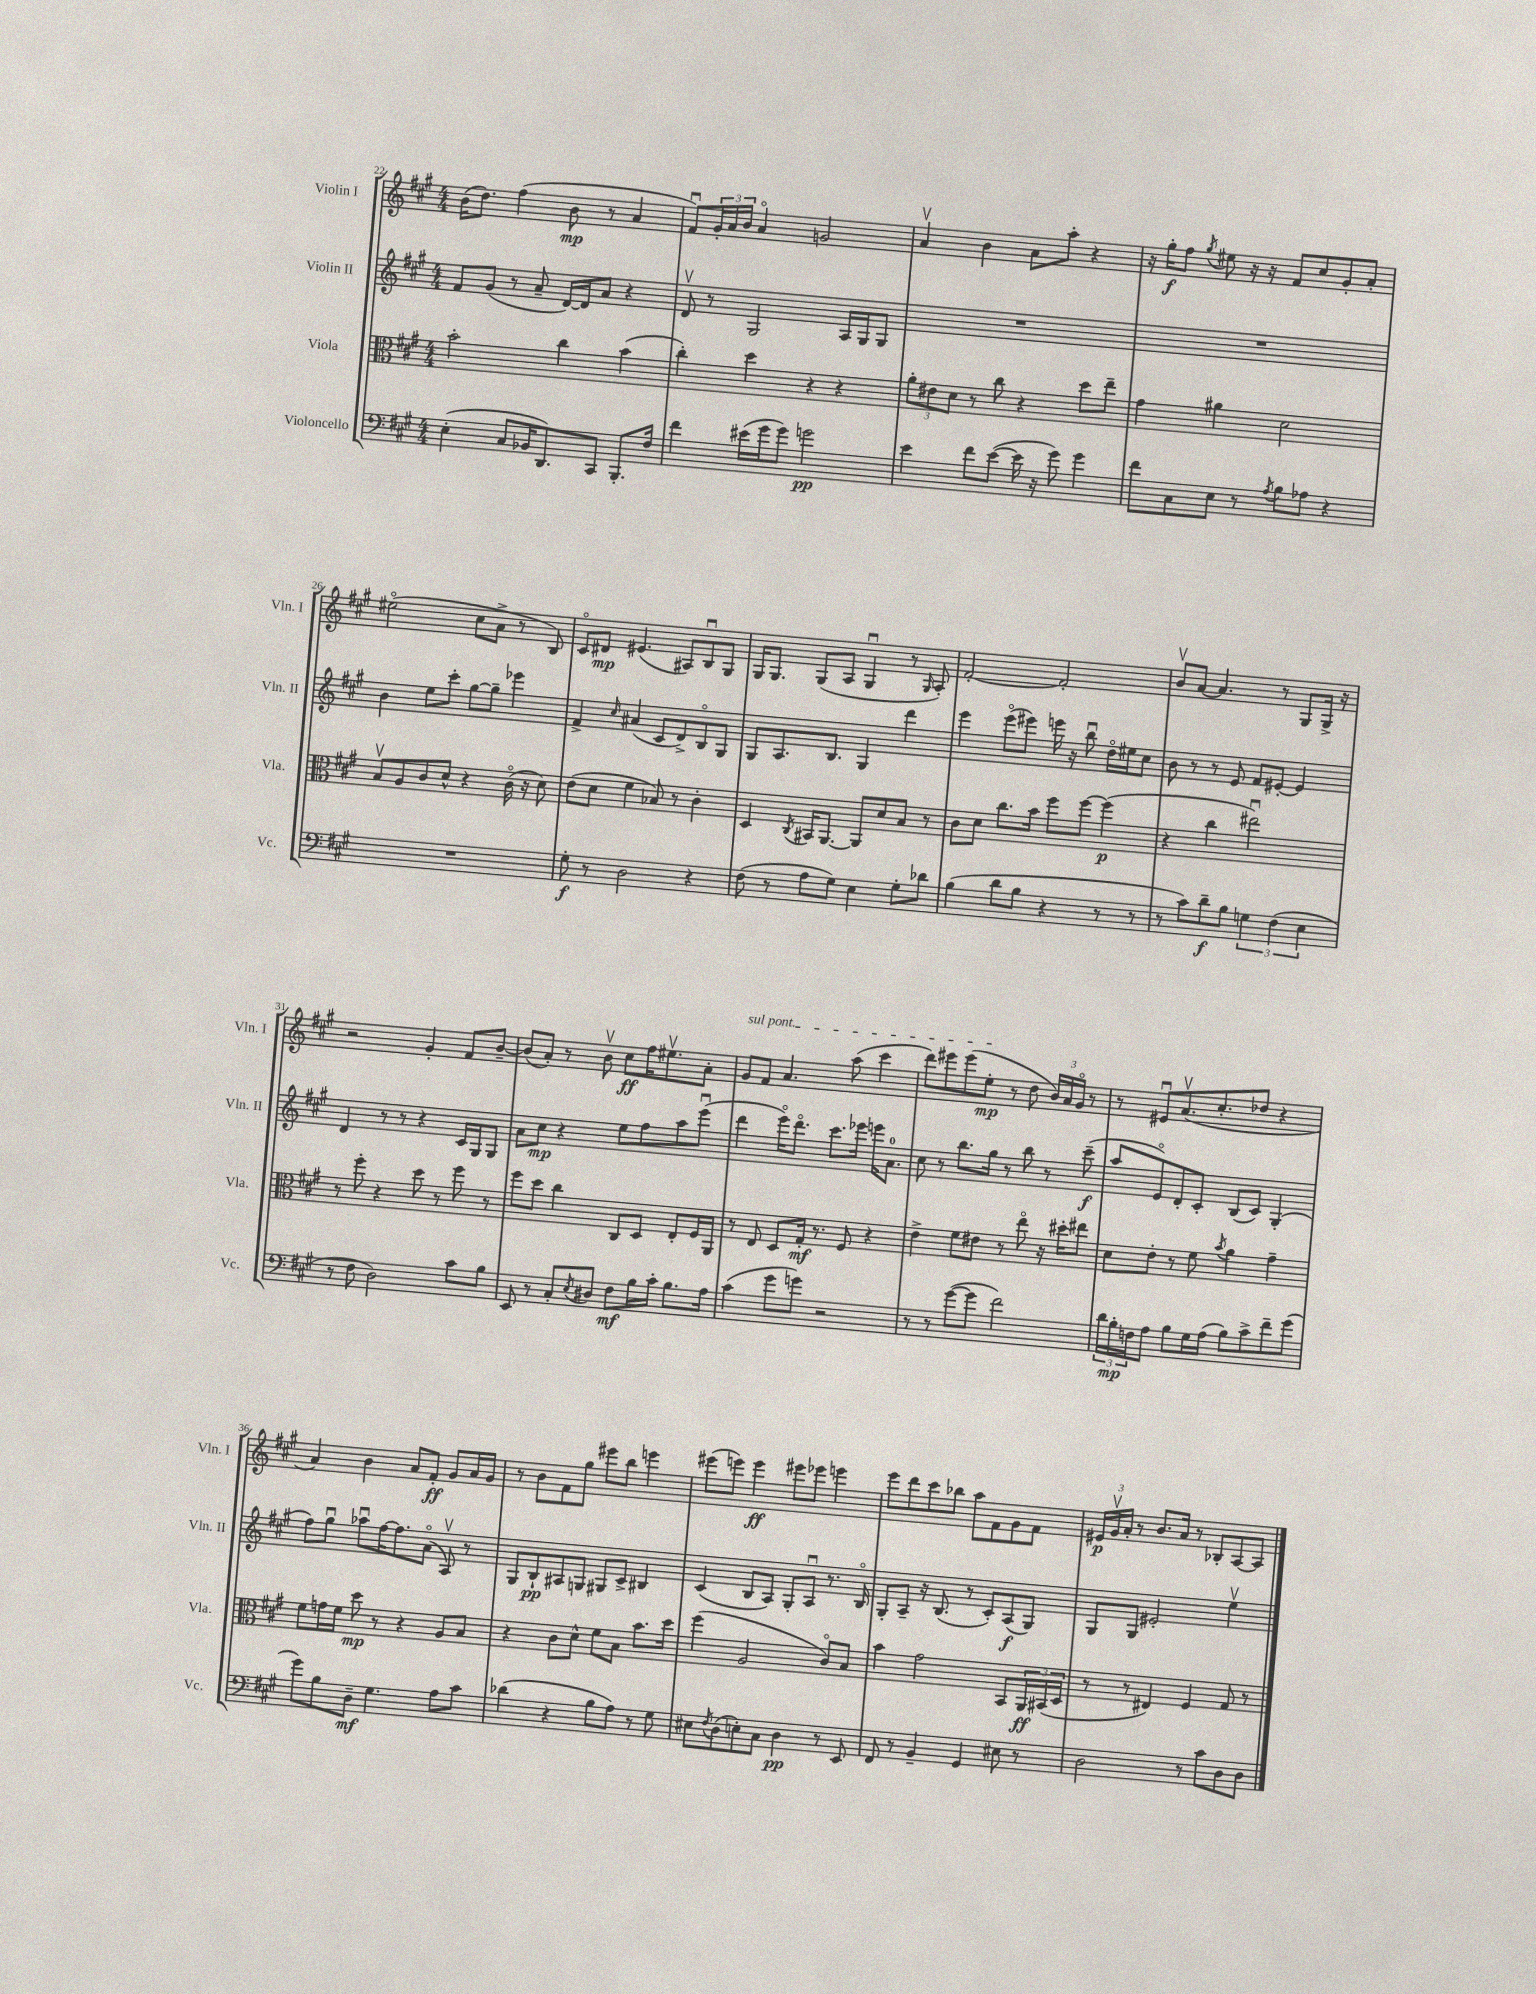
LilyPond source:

<<
\new StaffGroup <<
\new Staff = "s0" \with { instrumentName = "Violin I" shortInstrumentName = "Vln. I" } {
    \clef treble \key a \major \numericTimeSignature \time 4/4
    b'16( d''8.) fis''4( b'8\mp r8 a'4 |
    fis'8\downbow) \tuplet 3/2 { gis'16-. a'16 b'16 } a'4\flageolet g'2 |
    a'4\upbow b'4 a'8 a''8-. r4 |
    r16 gis''16-.\f fis''8 \acciaccatura { gis''8 } eis''8 r16 r16 fis'8 cis''8 gis'8-. a'8-. |
    eis''2\flageolet( cis''8 a'8-> r8 b8) |
    cis'8\flageolet dis'8\mp eis'4.( ais8) b8\downbow gis8 |
    gis16 gis8. gis8( a8 gis4\downbow r8 \grace { gis16 } a8-.) |
    fis'2~-. fis'2-. |
    b'8\upbow a'8~ a'4. r8 gis8 gis16-> r16 |
    r2 gis'4-. fis'8 b'8~-- |
    b'8( a'8-.) r8 b'8\upbow cis''8\ff fis''16 eis''8.\upbow a'8-. |
    \once \override TextSpanner.bound-details.left.text = \markup { \italic "sul pont." } gis'8\startTextSpan fis'8 a'4. a''8( cis'''4 |
    d'''8) eis'''8 eis'''8( e''8-.\mp\stopTextSpan r8 d''8 \tuplet 3/2 { b'16) a'16 gis'16\flageolet } r8 |
    r8 eis'8\downbow a'8.\upbow( cis''8.-. des''8 r4 |
    a'4) b'4 a'8 fis'8-.\ff gis'8 a'16 gis'16 |
    r8 b'8 fis'8 gis''8 eis'''8 b''8 e'''4 |
    eis'''8( e'''8) e'''4\ff eis'''8 ees'''8 e'''4 |
    e'''8 d'''8 cis'''8 bes''8 a''8 fis'8 gis'8 fis'8 |
    \tuplet 3/2 { eis'16\p gis'16\upbow a'16-. } r8 b'8. a'16 r8 bes8-. a8~ a8 \bar "|." |
}
\new Staff = "s1" \with { instrumentName = "Violin II" shortInstrumentName = "Vln. II" } {
    \clef treble \key a \major \numericTimeSignature \time 4/4
    fis'8 gis'8( r8 a'8-- d'16~) d'16 a'8 r4 |
    d'8\upbow r8 gis2 a16 gis16 gis8 |
    R1 |
    R1 |
    b'4 e''8 cis'''8-. gis''8~ gis''8-- ees'''4 |
    fis'4-> \grace { cis''16 } ais'4( cis'8 d'8->) b8\flageolet gis8 |
    gis8 a8. b8. gis4 d'''4 |
    e'''4 e'''8\flageolet( eis'''8) e'''16 r16 b''8\downbow d''16\flageolet eis''16 cis''8 |
    b'8 r8 r8 e'8 fis'8 eis'8~-. eis'4 |
    d'4 r8 r8 r4 cis'16 gis16 gis8 |
    a'8 cis''8\mp r4 e''8 fis''8 a''8 e'''8\downbow( |
    d'''4 e'''16\flageolet) d'''8.\flageolet cis'''8. ees'''16 e'''16 a'8.-0 |
    cis''8 r8 b''8. gis''16 r8 b''8 r8 cis'''8--\f( |
    a''8 e'8\flageolet) d'8-. cis'8-. b8( cis'8) gis4-.( |
    fis''8) gis''8\downbow aes''8\downbow fis''16~ fis''8. a'8\flageolet( a8\upbow) r8 |
    gis8 b8-!\pp ais8 g8 gis8 cis'8-> bis4 |
    cis'4( b8 a8) gis8-. a8\downbow r8. b16\flageolet |
    gis8-. a8-- r16 b8.( r8 cis'8-.) a8\f( gis8) |
    gis8 gis8 eis'2-. e''4\upbow \bar "|." |
}
\new Staff = "s2" \with { instrumentName = "Viola" shortInstrumentName = "Vla." } {
    \clef alto \key a \major \numericTimeSignature \time 4/4
    b'2-. cis''4 b'4( |
    cis''4-.) d''4 r4 r4 |
    \tuplet 3/2 { a'8-. eis'8 d'8 } r8 cis''8 r4 d''8 e''8-- |
    gis'4 ais'4 d'2 |
    b8\upbow a8 cis'8 d'8-^ r4 cis'16\flageolet( r16 d'8) |
    e'8( d'8 fis'4 bes8) r8 cis'4-. |
    d4 \acciaccatura { cis8 } bis,16 a,8.~ a,8 d'8 b8 r8 |
    cis'8 d'8 cis''8. b'16 fis''8 fis''8~ fis''4\p( |
    r4 cis''4 eis''2\downbow) |
    r8 fis''8-. r4 d''8 r8 fis''8 r8 |
    fis''8 d''8 cis''4 cis8 d8 e8-. fis16 a,16 |
    r8 e8 d8 gis16-.\mf r8. fis8 r4 |
    e'4-> fis'8 eis'8 r8 e''8\flageolet r16 dis''16-. eis''8 |
    d'8 e'8-. r8 fis'8 \acciaccatura { b'8 } a'4 gis'4-- |
    fis'8 g'16 fis'16 d''8\mp r8 r4 a8 b8 |
    r4 cis'8 d'8-^ fis'8 b8 b'8. d''16 |
    fis''4( a2 cis'8\flageolet) b8 |
    b'4 gis'2 b,8 \tuplet 3/2 { a,16\ff bis,16( d16 } |
    r8 r8 eis4) fis4 gis8 r8 \bar "|." |
}
\new Staff = "s3" \with { instrumentName = "Violoncello" shortInstrumentName = "Vc." } {
    \clef bass \key a \major \numericTimeSignature \time 4/4
    e4-.( cis8 bes,16 d,8.) cis,8 b,,8.-. fis16 |
    fis'4 eis'16( gis'16 gis'8) g'2\pp |
    e'4 fis'8 e'8~( e'16 r16 gis'8) gis'4 |
    fis'8 cis8 e8 r8 \acciaccatura { a8 } b8 aes8 r4 |
    R1 |
    gis8-.\f r8 d2 r4 |
    fis8( r8 a8 gis8) e4 gis8-. des'8 |
    b4( d'8 b8 r4 r8 r8 |
    r8 cis'8) d'8--\f b8 \tuplet 3/2 { g4 fis4( e4 } |
    r8 fis8 d2) cis'8 b8 |
    e,8 r8 cis8-. \acciaccatura { e8 } dis8 fis8\mf b16 cis'16-. b8. a16 |
    cis'4( gis'8 g'8) r2 |
    r8 r8 gis'8~( gis'8 fis'2) |
    \tuplet 3/2 { d'16 b16-.\mp f16 } a8 b8 gis16 a16( b8) cis'8-> fis'8-- gis'8( |
    gis'8) b8 d8--\mf gis4. a8 cis'8 |
    des'4( r4 b8 a8) r8 gis8 |
    eis8 \acciaccatura { fis8 } d8( e8-.) cis8 d4\pp r8 e,8 |
    fis,8 r8 b,4-- gis,4 eis8 r8 |
    d2 r8 cis'8 d8 d8 \bar "|." |
}
>>
>>
\layout { \context { \Score currentBarNumber = #22 } }
